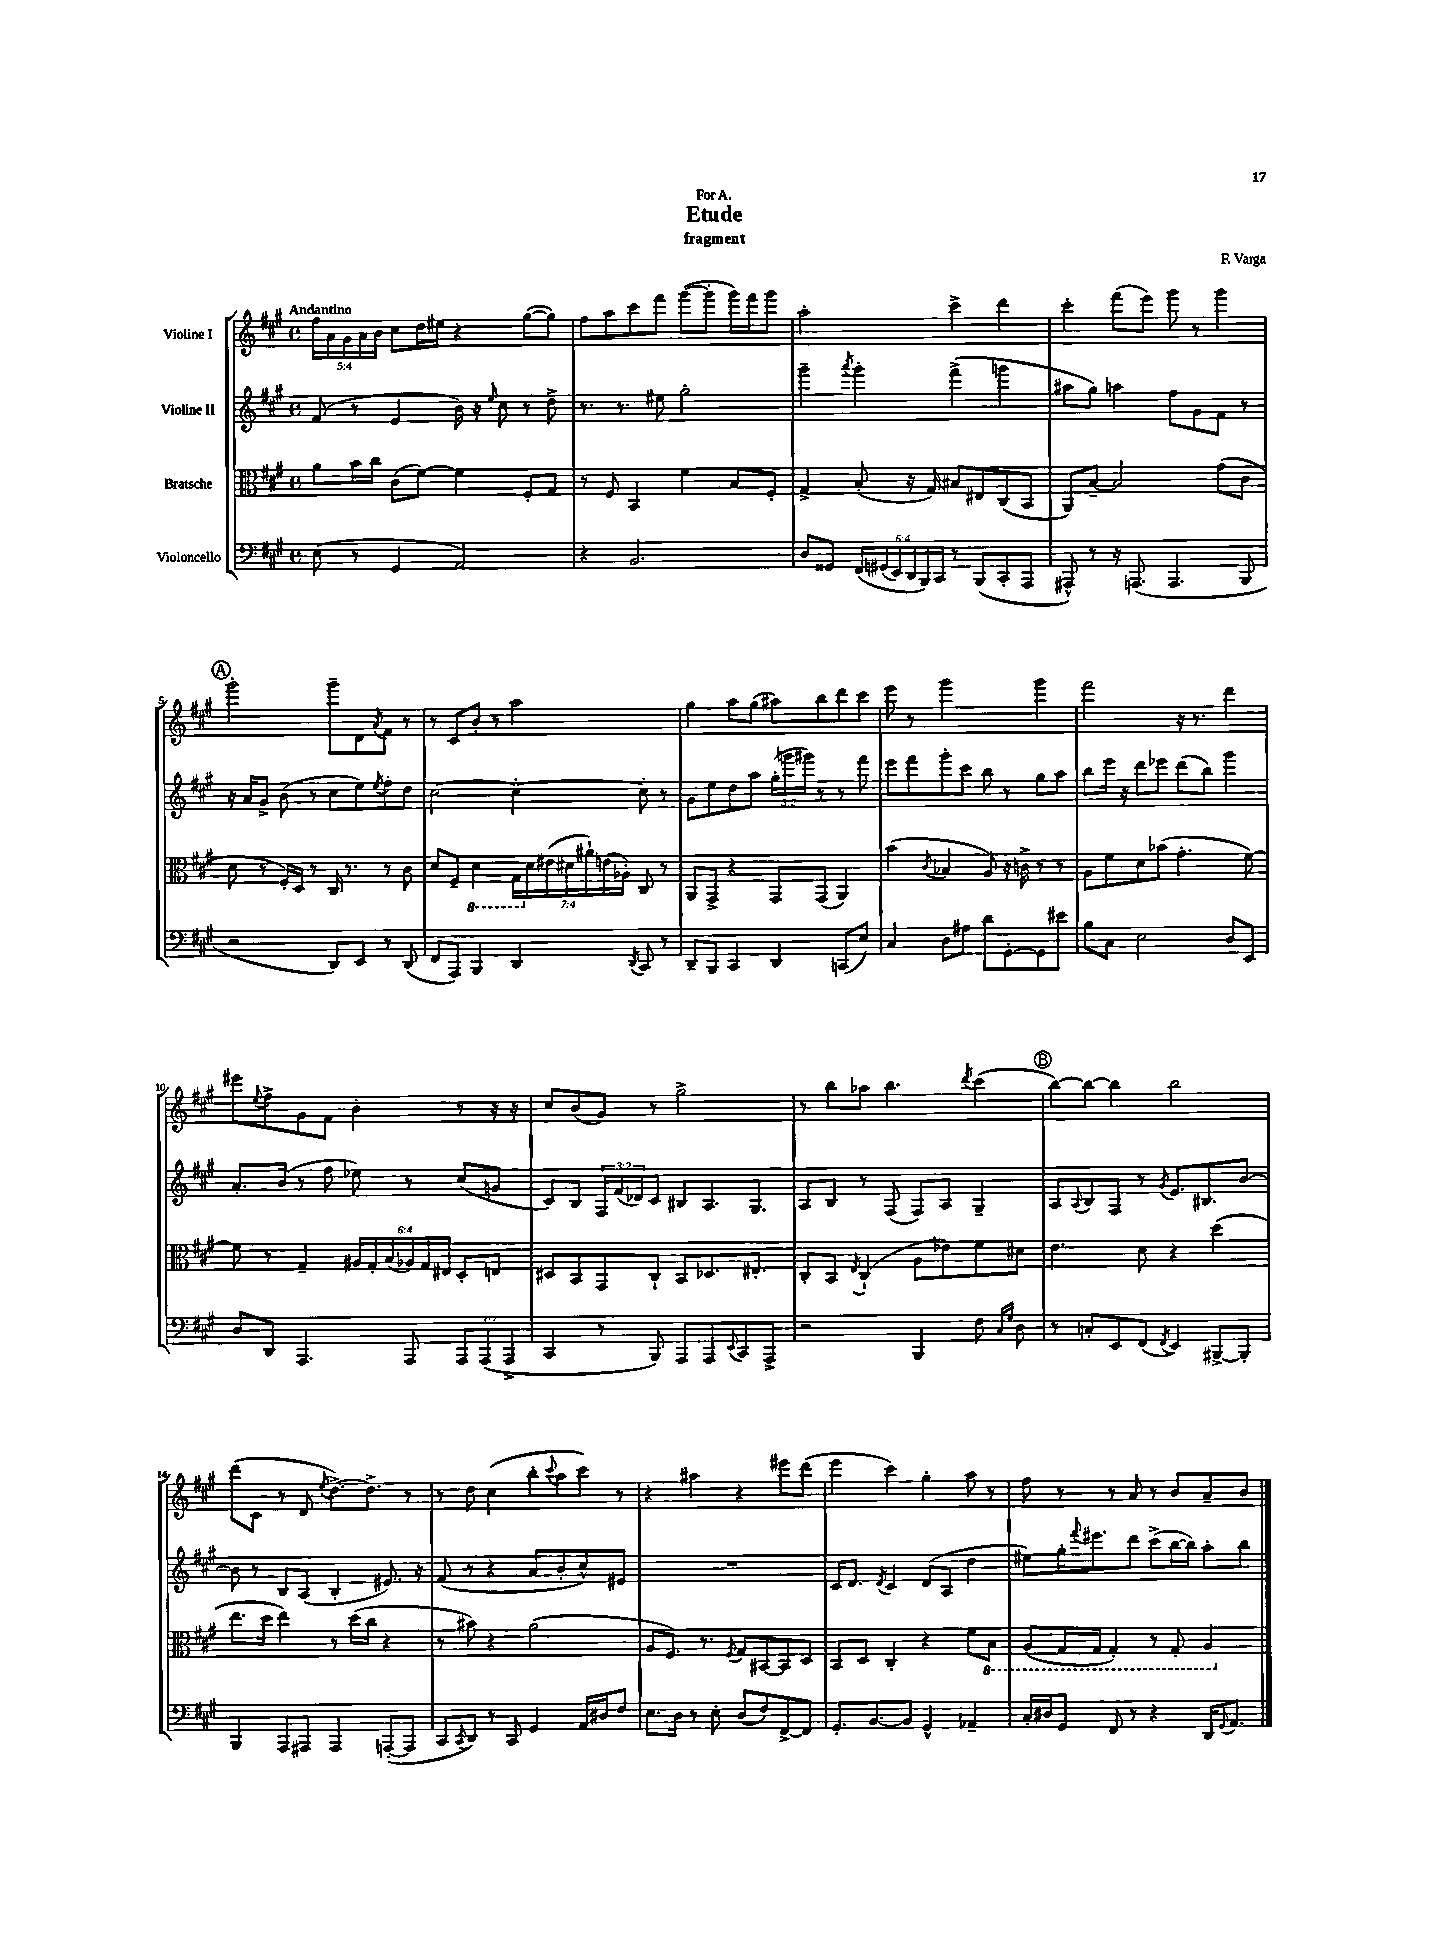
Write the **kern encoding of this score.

**kern	**kern	**kern	**kern
*part4	*part3	*part2	*part1
*staff4	*staff3	*staff2	*staff1
*I"Violoncello	*I"Bratsche	*I"Violine II	*I"Violine I
*clefF4	*clefC3	*clefG2	*clefG2
*k[f#c#g#]	*k[f#c#g#]	*k[f#c#g#]	*k[f#c#g#]
*M4/4	*M4/4	*M4/4	*M4/4
*met(c)	*met(c)	*met(c)	*met(c)
=1	=1	=1	=1
!	!	!	!LO:TX:a:B:t=Andantino
(8E\	8a\L	(8f#/	20ff#\LL
.	.	.	20a\
.	.	.	20g#\
8r	16b\L	8r	.
.	.	.	20a\
.	16cc#\JJ	.	.
.	.	.	20b\JJ
4GG#/	(8c#\L	4e/	8cc#\L
.	[8f#\J)	.	16dd\L
.	.	.	16ee#X\JJ
2AA/)	4f#\]	16b\)	4r
.	.	16r	.
.	.	16qqee/	.
.	.	8cc#\	.
.	8F#'/L	8r	([8gg#\L
.	8G#/J	8dd^\	8gg#\J])
=2	=2	=2	=2
4r	8r	8.r	8ff#\L
.	8F#/	.	8aa\
.	.	8.r	.
2.BB/	4BB/	.	8ccc#\
.	.	8ee#X\	8fff#\J
.	4f#\	2gg#'\	([8ggg#\L
.	.	.	8ggg#'\J]
.	8B/L	.	16ggg#\LL)
.	.	.	16fff#\J
.	8F#'/J	.	8ggg#\J
=3	=3	=3	=3
8D/L	4G#^/	4ggg#~\	2aa'\
8GG##X/J	.	.	.
.	.	8qaaa/	.
(24FF#/LL	(8B'/	4ggg#'\	.
(24GG#X/	.	.	.
24EE/)	.	.	.
24DD/	16r	.	.
24BBB/)	.	.	.
.	16G#/)	.	.
24CC#/JJ	.	.	.
8r	8B#X/L	(4fff#^\	4ccc#^\
(8BBB/L	8E#X/	.	.
8CC#'/	(8C#/	4gggn\	4ddd\
8AAA/J	8BB/J	.	.
=4	=4	=4	=4
8AAA#X^^/)	8AA/L)	8aa#X\L	4ccc#'\
8r	[8B~/J	8gg#\J)	.
16r	2B/]	4aan\	(8fff#\L
(8.AAAn/	.	.	.
.	.	.	8eee\J)
4.AAA/	.	8ff#\L	8ggg#\
.	.	8g#\	8r
.	(8g#\L	8f#\J	4ggg#\
8BBB/	8c#\J	8r	.
!!LO:LB:g=z
!!LO:REH:place=s1:t=A
=5	=5	=5	=5
2r	8d\	16r	2ggg#'\
.	.	16a/KL	.
.	8r	8g#^/J	.
.	16F#'/LL)	(8b\	.
.	16D/JJ	.	.
.	8r	8r	.
8DD/L)	16C#/	8cc#\L	8ggg#~\L
.	8.r	.	.
8EE/J	.	8ee\)	8d\
.	.	8qee/	8qa/
8r	8r	8ff#'\	8f#\J
(8DD/	8c#\	8dd\J	8r
=6	=6	=6	=6
8FF#/L	8d/L	[2cc#\	8r
8AAA/J)	8F#~/J	.	8c#/L
*	*8ba	*	*
4BBB/	4D\	.	8b'/J
.	.	.	8r
4DD/	28GG#\LL	4cc#'\_	2aa\
*	*X8ba	*	*
.	28d\	.	.
.	(28e#X\	.	.
.	28d#X\	.	.
.	28a#X`\)	.	.
.	(28en\	.	.
.	28A-X'\JJ)	.	.
8qDD/	.	.	.
8CC#/	8C#/	8cc#'\]	.
8r	8r	8r	.
=7	=7	=7	=7
8DD~/L	8AA/L	8g#\L	4gg#\
8BBB/J	8GG#^/J	8ee\	.
4CC#/	4r	8dd\	8aa\L
.	.	8aa\J	(8gg#\J
4DD/	8GG#/L	(24gg#'\LL	8aa#X\L)
.	.	24gggn\	.
.	.	24ggg#X\JJ)	.
.	(8GG#/J	8r	8bb\
(8CCn/L	4AA/)	8r	8ddd\
8E/J)	.	8fff#\	8ccc#\J
=8	=8	=8	=8
4C#/	(4b\	8eee\L	8eee\
.	.	8fff#\	8r
.	8qc#/	.	.
8D\L	4B-X/	8ggg#'\	2ggg#\
8A#X\J	.	8ccc#\J	.
8d\L	8A/)	8bb\	.
[8GG#'\	16r	8r	.
.	16cn^\	.	.
8GG#\]	8r	8gg#\L	4ggg#\
8e#X\J	8r	8aa\J	.
=9	=9	=9	=9
8B\L	8A\L	8bb\L	2fff#\
8C#\J	8f#\	16eee\Jk	.
.	.	16r	.
2E\	8d\	8ddd\L	.
.	(8b-X\J	8eee-X\J	.
.	4.g#'\	(8ddd\L	16r
.	.	.	8.r
.	.	8bb\J)	.
8D/L	.	4ggg#\	4ddd\
8EE/J	[8f#\)	.	.
!!LO:LB:g=z
=10	=10	=10	=10
8D/L	8f#\]	8.a'/L	8eee#X\L
.	.	.	8qqee/
8DD/J	8r	.	8ff#^\
.	.	(16b/Jk	.
4.AAA/	4G#~/	8r	8g#\
.	.	8ff#\	8f#\J
.	24A#X/LL	8ee-X\)	4b'\
.	24G#'/	.	.
.	(24B/	.	.
8AAA/	24A-X/)	8r	.
.	24G#/	.	.
.	24E#X/JJ	.	.
12AAA/L	8D'/L	(8cc#/L	8r
(12AAA/	.	.	.
.	8En/J	8gn/J	16r
12AAA^/J	.	.	.
.	.	.	16r
=11	=11	=11	=11
4CC#/	8D#X/L	8c#/L)	8cc#/L
.	8BB/	8B/J	(8b/
8r	8GG#/	24F#/LL	8g#/J)
.	.	(24f#/	.
.	.	24d-X/J)	.
8BBB/)	8C#`/J	8c#/J	8r
8AAA/L	8BB/L	8B#X/L	2gg#^\
8AAA/	8.D-X/	8.A/	.
8qqEE/	.	.	.
8CC#/	.	.	.
.	8.E#X'/J	8.G#/J	.
8AAA^/J	.	.	.
=12	=12	=12	=12
2r	8C#'/L	8A/L	8r
.	8BB/J	8B/J	8bb\L
.	8qE/	.	.
.	(4C#`/	8r	8aa-X\J
.	.	(8F#/	4.bb\
4BBB/	8A\L	8F#/L)	.
.	8e-X\)	8A/J	.
.	.	.	8qddd/
8F#\	8f#\	4G#~/	(4ccc#\
16qqC#/LL	.	.	.
16qqG#/JJ	.	.	.
8D\	8d#X\J	.	.
!!LO:REH:place=s1:t=B
=13	=13	=13	=13
8r	4.e\	8A/L	[8bb\L)
.	.	8qqA/	.
8Cn'/L	.	8B/	8bb\J_
8EE/	.	8F#/J	4bb\]
(8FF#/J	8d\	8r	.
8qFF#/	.	8qg#/	.
4EE/)	4r	8.e/L	2bb\
.	.	8.B#X/	.
[8BBB#X^/L	(4dd\	.	.
8BBB#'/J]	.	[8b/J	.
!!LO:LB:g=z
=14	=14	=14	=14
4BBB/	8.ee\L	8b\]	(8ddd\L
.	.	8r	8c#\J
.	16dd\Jk	.	.
8AAA/L	4ee\)	8B/L	8r
8AAA#X/J	.	(8A/J	8d/
.	.	.	8qee/
4AAA#/	8r	4B'/	[8.dd^\L)
.	(16dd\LL	.	.
.	16cc#\JJ	.	8.dd^\J]
([8AAAn'/L	4r	8.e#X/)	.
8AAA/J]	.	.	8r
.	.	16r	.
=15	=15	=15	=15
8CC#/L	8r	(8f#/	8r
8qCC#/	.	.	.
8DD/J)	8b#X\)	8r	8dd\
8r	4r	4r	(4cc#\
8CC#/	.	.	.
4GG#/	(2a\	8a/L	8bb'\L
.	.	.	8qqccc#/
.	.	8b'/	8aa\
16AA/LL	.	8cc#^^/)	8ccc#\J)
16D#X/J	.	.	.
8F#/J	.	8e#X/J	8r
=16	=16	=16	=16
8.E\L	8A/L	1r	4r
.	8.F#/J)	.	.
16D\Jk	.	.	.
8r	.	.	4aa#X\
.	8.r	.	.
8E'\	.	.	.
.	8qF#/	.	.
(8D/L	8G#/L	.	4r
8F#/)	[8BB#X/	.	.
[8FF#^/	8BB#/]	.	8eee#X\L
8FF#/J]	8D/J	.	(8ddd\J
=17	=17	=17	=17
8.GG#'/L	8BB/L	16c#/KL	4eee\
.	.	8.d/J	.
.	8D/J	.	.
[8.BB/	.	.	.
.	.	8qd/	.
.	4C#'/	4c#/	4ccc#\)
8BB/J]	.	.	.
4GG#^^/	4r	(8d/L	4gg#'\
.	.	8A/J	.
4AA-X~/	8f#\L	4dd\	8aa\
*	*8ba	*	*
.	8BB\J	.	8r
=18	=18	=18	=18
16C#'/LL	(8AA/L	8ee#X\L)	8ff#\
16D#X/J	.	.	.
8GG#/J	16GG#/L	16gg#'\K	8r
.	.	8qqfff#/	.
.	16GG#/JJ	8.eee#X\	.
8FF#/	4GG#'/)	.	8r
8r	.	8ddd\J	8a/
4r	8r	(8ccc#^\L	8r
.	8GG#'/	[16bb\L	8b/L
.	.	16bb\JJ])	.
16DD/KL	4AA/	8aa'\L	8a~/
8qqGG#/	.	.	.
8.AA/J	.	.	.
.	.	8bb\J	8b/J
*	*X8ba	*	*
==	==	==	==
*-	*-	*-	*-
